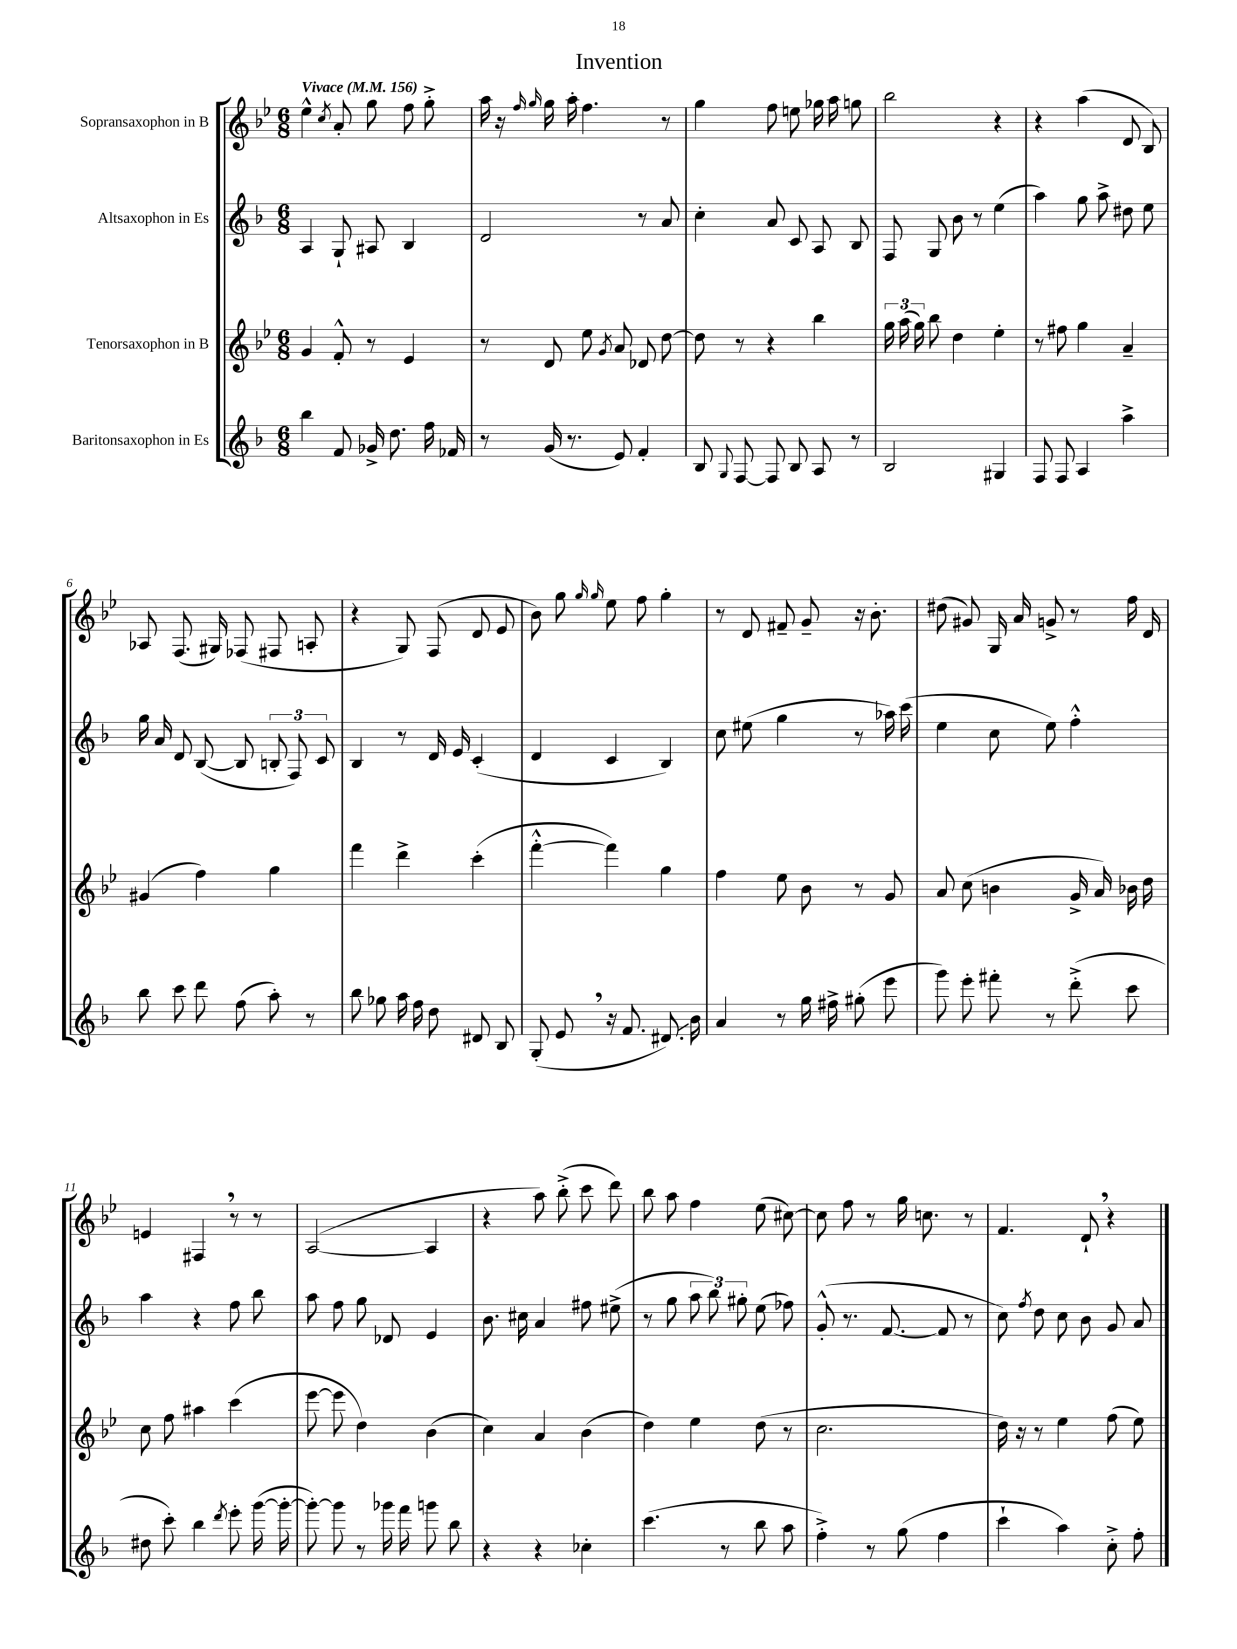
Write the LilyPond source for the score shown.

\header { title = "Invention" }
<<
\new StaffGroup <<
\new Staff = "s0" \with { instrumentName = "Sopransaxophon in B" } {
    \clef treble \key bes \major \numericTimeSignature \time 6/8 \tempo "Vivace" 4 = 156
    \autoBeamOff ees''4-^ \acciaccatura { c''8 } a'8-. g''8 f''8 g''8-.-> |
    a''16 r16 \grace { f''16 g''16 } g''16 a''16-. f''4. r8 |
    g''4 f''8 e''8 ges''16 a''16 g''8 |
    bes''2 r4 |
    r4 a''4( d'8 bes8) |
    aes8 f8.( gis16) fes8( fis8 a8-. |
    r4 g8) f8( d'8 ees'8 |
    bes'8) g''8 \grace { g''16 g''16 } ees''8 f''8 g''4-. |
    r8 d'8 fis'8-- g'8-- r16 bes'8.-. |
    \once \override Glissando.style = #'zigzag dis''8\glissando( gis'8) g16 a'16 g'8-> r8 f''16 d'16 |
    e'4 fis4 \breathe r8 r8 |
    a2~( a4 |
    r4 a''8) bes''8-.->( c'''8 d'''8) |
    bes''8 a''8 f''4 ees''8( cis''8~) |
    cis''8 f''8 r8 g''16 c''8. r8 |
    f'4. d'8-! \breathe r4 \bar "|." |
}
\new Staff = "s1" \with { instrumentName = "Altsaxophon in Es" } {
    \clef treble \key f \major \numericTimeSignature \time 6/8
    \autoBeamOff a4 g8-! ais8 bes4 |
    d'2 r8 a'8 |
    c''4-. a'8 c'8 a8 bes8 |
    f8 g8 bes'8 r8 e''4( |
    a''4) g''8 a''8-> dis''8 e''8 |
    g''16 a'16 d'8 bes8~( bes8 \tuplet 3/2 { b8-. f8) c'8 } |
    bes4 r8 d'16 e'16 c'4-.( |
    d'4 c'4 bes4) |
    c''8 eis''8( g''4 r8 aes''16) c'''16( |
    e''4 c''8 e''8) f''4-.-^ |
    a''4 r4 f''8 bes''8 |
    a''8 f''8 g''8 des'8 e'4 |
    bes'8. cis''16 a'4 fis''8 eis''8->( |
    r8 g''8 \tuplet 3/2 { a''8 bes''8) gis''8-. } e''8( fes''8) |
    g'8-.-^( r8. f'8.~ f'8 r8 |
    c''8) \acciaccatura { f''8 } d''8 c''8 bes'8 g'8 a'8 \bar "|." |
}
\new Staff = "s2" \with { instrumentName = "Tenorsaxophon in B" } {
    \clef treble \key bes \major \numericTimeSignature \time 6/8
    \autoBeamOff g'4 f'8-.-^ r8 ees'4 |
    r8 d'8 ees''8 \acciaccatura { g'8 } a'8 des'8 d''8~ |
    d''8 r8 r4 bes''4 |
    \tuplet 3/2 { g''16 a''16( g''16) } bes''8 d''4 ees''4-. |
    r8 fis''8 g''4 a'4-- |
    gis'4( f''4) g''4 |
    f'''4 d'''4-> c'''4-.( |
    f'''4~-.-^ f'''4) g''4 |
    f''4 ees''8 bes'8 r8 g'8 |
    a'8 c''8( b'4 g'16-> a'16) bes'16 d''16 |
    c''8 f''8 ais''4 c'''4( |
    ees'''8~ ees'''8 d''4) bes'4( |
    c''4) a'4 bes'4( |
    d''4) ees''4 d''8( r8 |
    c''2. |
    d''16) r16 r8 ees''4 f''8( ees''8) \bar "|." |
}
\new Staff = "s3" \with { instrumentName = "Baritonsaxophon in Es" } {
    \clef treble \key f \major \numericTimeSignature \time 6/8
    \autoBeamOff bes''4 f'8 ges'16-> d''8. f''16 fes'16 |
    r8 g'16( r8. e'8) f'4-. |
    bes8 \appoggiatura { g8 } f8~ f8 bes8 a8 r8 |
    bes2 gis4 |
    f8 f8 a4 a''4-> |
    bes''8 c'''8 d'''8 f''8( a''8-.) r8 |
    bes''8 ges''8 a''16 f''16 d''8 dis'8 bes8 |
    g8-.( e'8 \breathe r16 f'8. dis'8.\glissando) bes'16 |
    a'4 r8 g''16 fis''16-> gis''8-.( e'''8 |
    g'''8) e'''8-. fis'''8-. r8 d'''8-.->( c'''8 |
    dis''8 c'''8-.) bes''4 \acciaccatura { d'''8 } e'''8-. g'''16~( g'''16~-. |
    g'''8~-.) g'''8 r8 ges'''16 f'''16 g'''8 bes''8 |
    r4 r4 ces''4-. |
    c'''4.( r8 bes''8 a''8 |
    f''4-.->) r8 g''8( f''4 |
    c'''4-! a''4) c''8-.-> f''8-. \bar "|." |
}
>>
>>
